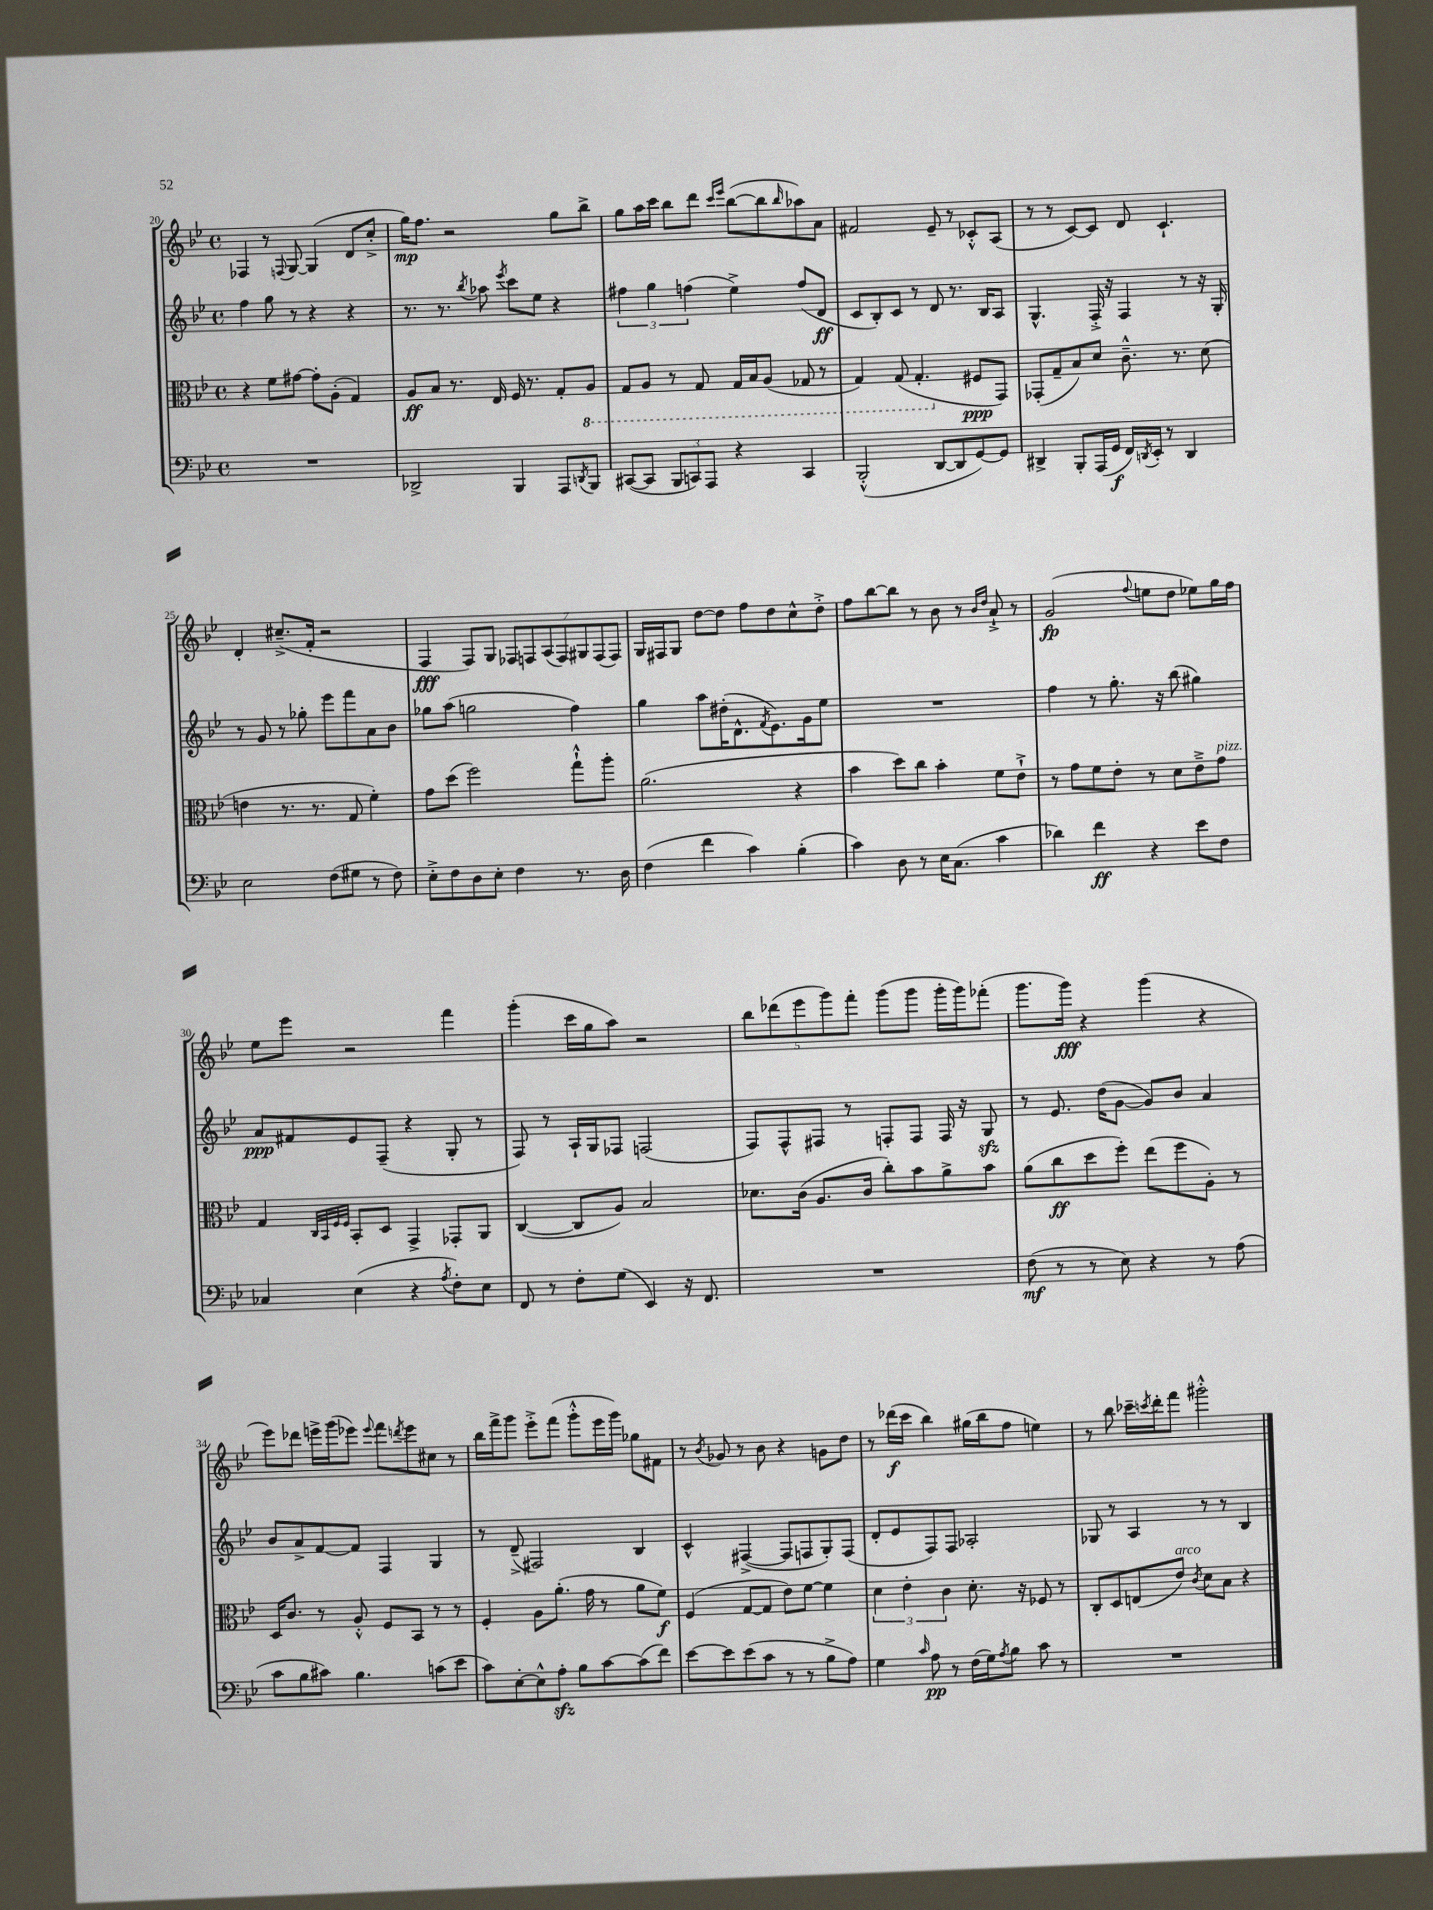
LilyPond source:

<<
\new StaffGroup <<
\new Staff = "s0" {
    \clef treble \key bes \major \defaultTimeSignature \time 4/4
    fes4 r8 \appoggiatura { f8 } g8~ g4( d'8 c''8-.-> |
    g''16\mp) f''8. r2 g''8 bes''8-> |
    g''8 a''16 c'''16 bes''8 d'''8 \grace { c'''16 ees'''16 } bes''8~( bes''8 \grace { bes''16 } aes''8) a'8 |
    fis'2 ees'8-- r8 ces'8-.-^ a8( |
    r8 r8 c'8~) c'8 d'8 c'4.-! |
    d'4-. cis''8.--->( f'16-. r2 |
    f4\fff f8) g8 \tuplet 7/4 { fes8 f8 a8( f8) gis8 f8( f8) } |
    g16 fis16 g8 d''8~ d''8 f''8 d''8 c''8-^ d''8-.-> |
    f''8 bes''8~ bes''8 r8 bes'8 r8 \grace { bes'16 d''16 } a'8-!-> r8 |
    g'2\fp( \appoggiatura { f''8 } e''8 d''8 ees''8) g''16 f''16 |
    ees''8 ees'''8 r2 f'''4 |
    g'''4-.( c'''16 g''16 a''8) r2 |
    \tuplet 5/4 { bes''8 des'''8( ees'''8 g'''8) f'''8-. } g'''8( g'''8 g'''16-. g'''16) fes'''8-.( |
    g'''8. g'''16\fff) r4 g'''4( r4 |
    ees'''8) des'''8 e'''16-> g'''16( ees'''8) \appoggiatura { ees'''8 } f'''8 \acciaccatura { d'''8 } ees'''8 cis''8 r8 |
    bes''16 f'''16-> g'''8 ees'''8-.-> f'''8( g'''8-.-^ ees'''16 g'''16) ges''8 fis'8 |
    r8 \acciaccatura { bes'8 } ges'8 r8 bes'8 r4 g'8 d''8 |
    r8 des'''16\f( c'''16 bes''4) gis''16( bes''16 f''8 e''4) |
    r8 bes''8 ces'''16-- \acciaccatura { c'''8 } d'''16-. f'''8 gis'''2-.-^ \bar "|." |
}
\new Staff = "s1" {
    \clef treble \key bes \major \defaultTimeSignature \time 4/4
    f''4 g''8 r8 r4 r4 |
    r8. r8. \acciaccatura { bes''8 } aes''8 \acciaccatura { ees'''8 } c'''8 ees''8 r4 |
    \tuplet 3/2 { fis''4 g''4 f''4( } ees''4->) f''8( d'8\ff |
    c'8 bes8-.) c'8 r8 d'8 r8. bes16 a8 |
    g4.-^ f16-.-> r16 f4 r8 r16 g16-. |
    r8 g'8 r8 ges''8-. ees'''8 f'''8 a'8 bes'8 |
    ges''8 a''8( g''2 f''4) |
    g''4 a''8 dis''16-.( d'8.-^ \acciaccatura { f'8 } ees'8.) g'16 ees''8 |
    R1 |
    f''4 r8 g''8.-. r16 bes''8( gis''4) |
    a'8\ppp fis'8 ees'8 f8--( r4 g8-. r8 |
    f8) r8 a16-! g16 fes8 f2( |
    f8) f8-^ fis8 r8 f8-. f8 f16 r16 g8\sfz |
    r8 ees'8. d''16( g'8~ g'8) bes'8 a'4 |
    bes'8 a'8-> f'8~ f'8 f4 g4 |
    r8 d'8--->( fis2) bes4 |
    c'4-^ fis4~->( fis8 f8 g8-.) f8( |
    d'8-. ees'8 f8) f8 aes2-. |
    ges8 r8 a4 r8 r8 bes4 \bar "|." |
}
\new Staff = "s2" {
    \clef alto \key bes \major \defaultTimeSignature \time 4/4
    r4 f'8 gis'8~ gis'8-. a8-.( g4) |
    a8\ff bes8 r8. ees16 f16 r8. g8-. \ottava #-1 a,8 |
    g,8 a,8 r8 g,8 g,16 bes,16 a,8( ges,8 r8 |
    g,4) g,8( g,4.-. \ottava #0 fis8\ppp g,8) |
    ges,8-.( g8-- bes8) d'8 c'8.---^ r8. d'8( |
    e'4 r8. r8. g8 f'4-.) |
    g'8 d''8( f''2) g''8-!-^ a''8-. |
    a'2.( r4 |
    bes'4 d''8) c''8 bes'4-. f'8 ees'8-!-> |
    r8 g'8 f'8 ees'8-. r8 d'8 ees'8---> g'8^\markup { \italic "pizz." } |
    g4 \grace { c32 bes,32 f32 f32 } bes,8-. d8 g,4-> ges,8-. a,8 |
    c4~( c8 a8) bes2 |
    des'8. c'16( a8. c'16 c''8-.) bes'8 a'8-> bes'8 |
    a'8( c''8\ff d''8 f''8-.) ees''8( f''8 a8-.) r8 |
    d16 c'8. r8 a8-.-^ f8 bes,8 r8 r8 |
    f4-. a8 a'8.-.( g'16 r8 a'8 f'8\f) |
    f4( g8~ g8 ees'8) f'8~ f'4 |
    \tuplet 3/2 { d'4 ees'4-. c'4 } d'8.-. r16 fes8 r8 |
    c8-. d8 e8( ees'8^\markup { \italic "arco" }) \acciaccatura { c'8 } d'8 bes8 r4 \bar "|." |
}
\new Staff = "s3" {
    \clef bass \key bes \major \defaultTimeSignature \time 4/4
    R1 |
    des,2-> bes,,4 a,,8 \acciaccatura { d,8 } bes,,8 |
    cis,8~( cis,8 \tuplet 3/2 { bes,,8 c,8) a,,8 } r4 c,4 |
    bes,,2-.-^( d,8~ d,8 g,8~) g,8 |
    dis,4-> bes,,8-. a,,16( g,16\f f,16) \acciaccatura { d,8 } ees,16-. r8 d,4 |
    ees2 f8( gis8 r8 f8) |
    ees8-.-> f8 d8 ees8-. f4 r8. d16 |
    f4( f'4 c'4) bes4-.( |
    c'4) d8 r8 ees16 c8.( c'4 |
    des'4) f'4\ff r4 ees'8 f8 |
    ces4 ees4( r4 \acciaccatura { a8 } f8-.) ees8 |
    f,8 r8 f8-. g8( ees,4) r16 f,8. |
    R1 |
    f8\mf( r8 r8 ees8) r4 r8 a8( |
    c'8 bes8 cis'8) bes4. c'8( ees'8 |
    c'8) ees8~-. ees8-^ a8-.\sfz bes8 c'8~ c'8( f'8) |
    ees'8~ ees'8 ees'8( c'8 r8 r8 bes8-> a8) |
    g4 \grace { c'16 } a8\pp r8 f16( g16) \acciaccatura { a8 } bes8 c'8 r8 |
    R1 \bar "|." |
}
>>
>>
\layout { \context { \Score currentBarNumber = #20 } }
